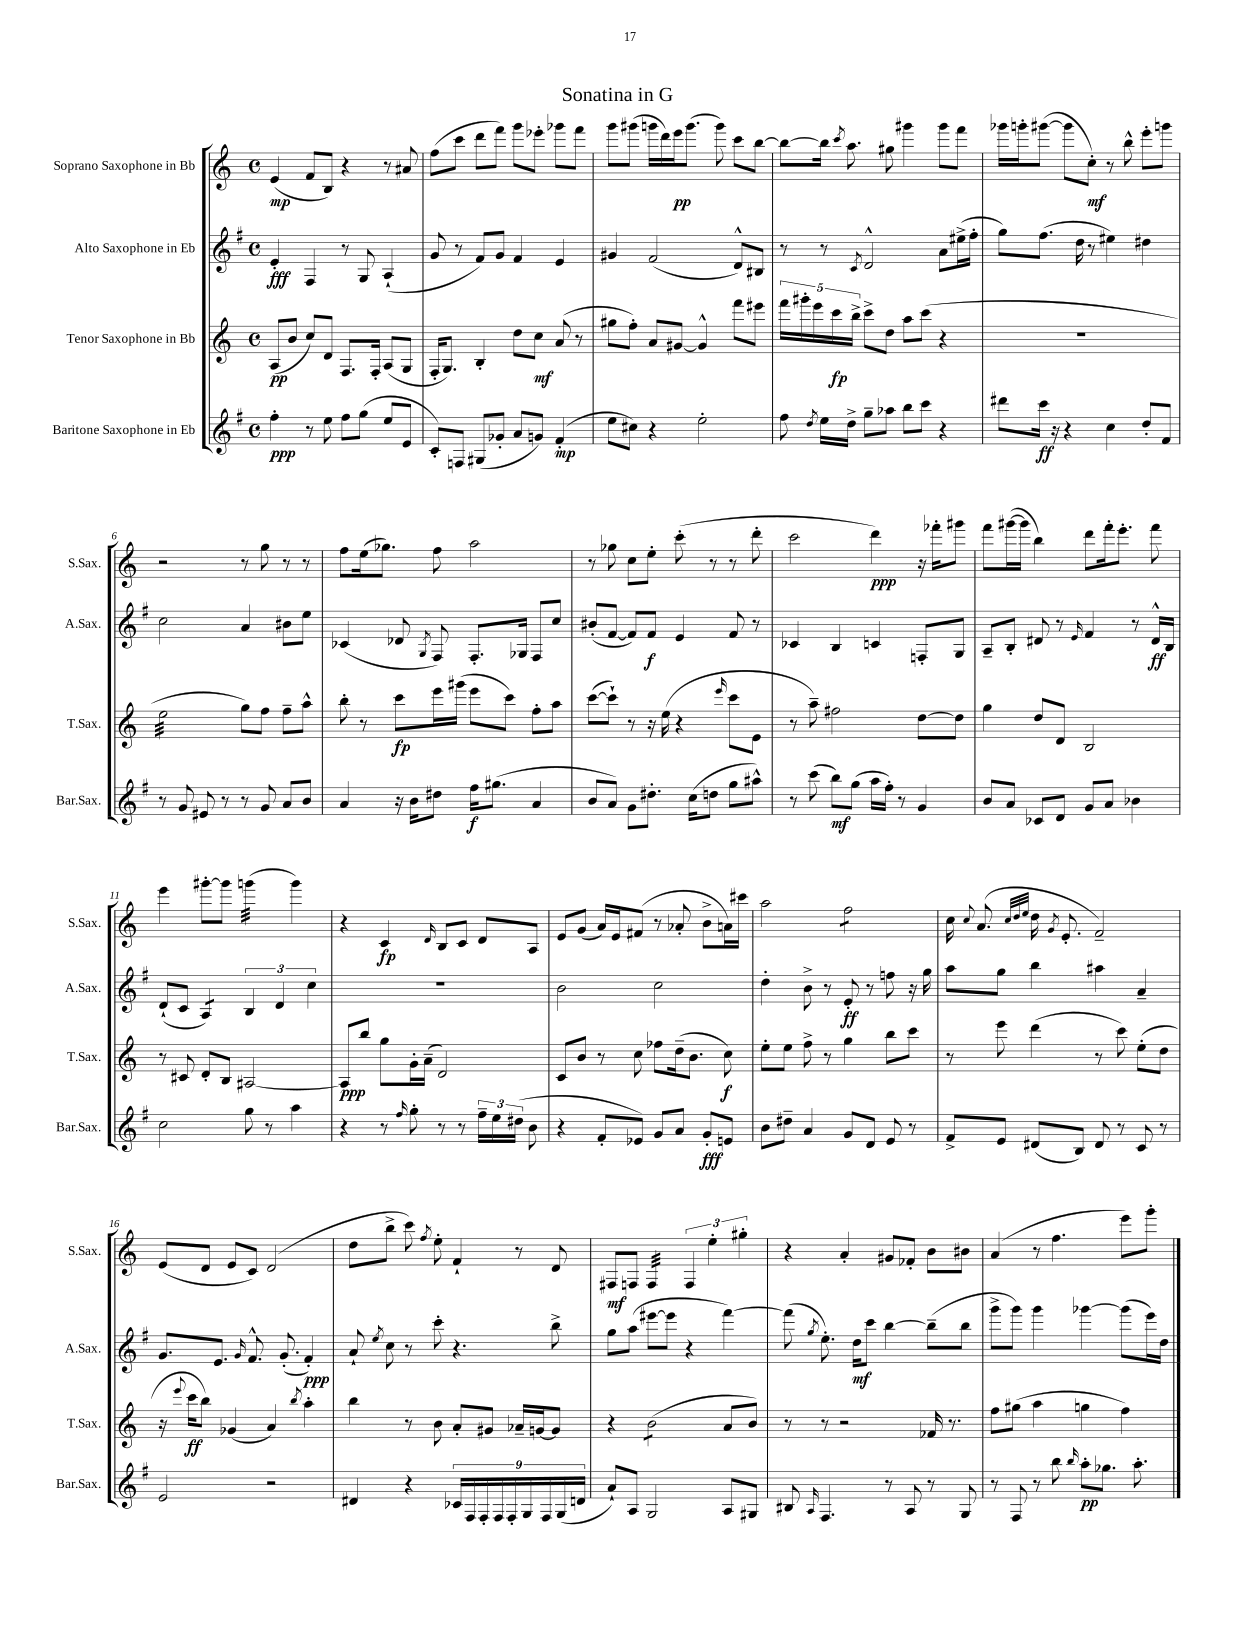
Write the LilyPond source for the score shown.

\header { title = "Sonatina in G" }
<<
\new StaffGroup <<
\new Staff = "s0" \with { instrumentName = "Soprano Saxophone in Bb" shortInstrumentName = "S.Sax." } {
    \clef treble \key c \major \defaultTimeSignature \time 4/4
    \autoBeamOff e'4\mp( f'8[ b8]) r4 r8 ais'8 |
    f''8[( c'''8] d'''8[ f'''8]) g'''8[ ees'''8]-. ges'''8[ f'''8] |
    g'''8[ gis'''8]( g'''16[ d'''16) e'''16\pp g'''8.]( g'''8) c'''8[ b''8]~ |
    b''8[~ b''16] \acciaccatura { c'''8 } a''8. gis''8 gis'''4 gis'''8[ f'''8] |
    ges'''16[ g'''16-. gis'''8]~( gis'''8[ c''8]-.\mf) r8 b''8-^ e'''8[-. g'''8] |
    r2 r8 g''8 r8 r8 |
    f''8[ e''16( ges''8.]) f''8 a''2 |
    r8 ges''8 c''8[ e''8]-. c'''8-.( r8 r8 d'''8-. |
    c'''2 d'''4\ppp) r16 fes'''16[-. gis'''8] |
    f'''8[ gis'''16~( gis'''16] b''4) d'''8[ f'''16-. e'''8.]-. f'''8 |
    e'''4 gis'''8[~-. gis'''8] g'''4:32( g'''4) |
    r4 c'4\fp \grace { d'16 } b8[ c'8] d'8[ a8] |
    e'8[ g'8]( a'16[) e'16 fis'8]( r8 aes'8-. b'8[-> a'16) cis'''16] |
    a''2 f''2:8 |
    c''16 \appoggiatura { c''8 } a'8.( \grace { c''32[ d''32 e''32] } d''16 \acciaccatura { g'8 } e'8.-. f'2--) |
    e'8[( d'8] e'8[ c'8]) d'2( |
    d''8[ b''8]-> c'''8) \acciaccatura { f''8 } e''8-. f'4-! r8 d'8 |
    fis8[\mf f8] f4:32 \tuplet 3/2 { f4 e''4-. gis''4-. } |
    r4 a'4-. gis'8[ fes'8]-. b'8[ bis'8] |
    a'4( r8 f''4. e'''8[) g'''8]-. \bar "|." |
}
\new Staff = "s1" \with { instrumentName = "Alto Saxophone in Eb" shortInstrumentName = "A.Sax." } {
    \clef treble \key g \major \defaultTimeSignature \time 4/4
    \autoBeamOff e'4-.\fff fis4 r8 g8 a4-!( |
    g'8 r8 fis'8[) g'8] fis'4 e'4 |
    gis'4 fis'2( d'8[-^) bis8] |
    r8 r8 \acciaccatura { c'8 } d'2-^ a'8[ eis''16->( fis''16]-. |
    g''8[) fis''8.]( d''16 r8 eis''4) dis''4 |
    c''2 a'4 bis'8[ e''8] |
    ces'4( des'8 \acciaccatura { g8 } fis8) fis8.[-. ges16] fis8[ c''8] |
    bis'8[-.( fis'8]~ fis'8[) fis'8]\f e'4 fis'8 r8 |
    ces'4 b4 c'4 f8[-. g8] |
    a8[-- b8]-. dis'8 r8 \grace { e'16 } fis'4 r8 dis'16[-^\ff b16] |
    d'8[-!( c'8] a4:8) \tuplet 3/2 { b4 d'4 c''4 } |
    R1 |
    b'2 c''2 |
    d''4-. b'8-> r8 e'8-.\ff r8 f''8 r16 g''16 |
    a''8[ g''8] b''4 ais''4 a'4-- |
    g'8.[ e'8.] \grace { g'16 } fis'8.-^ g'8.-.( fis'4-.\ppp) |
    a'8-! \acciaccatura { e''8 } c''8 r8 c'''8-. r4. b''8-> |
    g''8[ a''8]( eis'''8[~ eis'''8] r4 fis'''4~) |
    fis'''8( \acciaccatura { g''8 } e''8.-.) d''16[\mf c'''8] b''4~ b''8[--( b''8] |
    g'''8[-> g'''8]) g'''4 ges'''4~ ges'''8[( e'''16) d''16] \bar "|." |
}
\new Staff = "s2" \with { instrumentName = "Tenor Saxophone in Bb" shortInstrumentName = "T.Sax." } {
    \clef treble \key c \major \defaultTimeSignature \time 4/4
    \autoBeamOff a8[\pp( b'8] c''8[) d'8] f8.[ f16]-. a8[( g8] |
    f16[-. g8.]) b4-. d''8[ c''8]\mf a'8( r8 |
    gis''8[ f''8]-.) a'8[ gis'8]~ gis'4-^ f'''8[ eis'''8] |
    \tuplet 5/4 { f'''16[ gis'''16-. e'''16 c'''16\fp b''16]-> } c'''8[-> d''8] a''8[ c'''8]( r4 |
    R1 |
    e''2:32 g''8[) f''8] f''8[-- a''8]-^ |
    b''8-. r8 c'''8[\fp e'''16 gis'''16]( e'''8[ c'''8]) f''8[-. a''8] |
    c'''8[~( c'''8]-!) r8 r16 e''16( r4 \grace { e'''16 } c'''8[ e'8] |
    r8 a''8--) fis''2 d''8[~ d''8] |
    g''4 d''8[ d'8] b2 |
    r8 cis'8 d'8[-. b8] ais2~ |
    ais8[\ppp b''8] g''8[ g'16-. a'16]--( d'2) |
    c'8[ b'8] r8 c''8 fes''8[ d''16--( b'8.] c''8\f) |
    e''8[-. e''8] f''8-> r8 g''4 b''8[ c'''8] |
    r8 e'''8 d'''4( r8 c'''8) e''8[-.( d''8] |
    r16 \appoggiatura { e'''8 } c'''16[\ff b''8]) ges'4( a'4) \acciaccatura { b''8 } a''4-. |
    b''4 r8 b'8 a'8[-. gis'8] aes'16[-- g'16~ g'8] |
    r4 b'2:8( a'8[ b'8]) |
    r8 r8 r2 fes'16 r8. |
    f''8[ gis''8]( a''4 g''4 f''4) \bar "|." |
}
\new Staff = "s3" \with { instrumentName = "Baritone Saxophone in Eb" shortInstrumentName = "Bar.Sax." } {
    \clef treble \key g \major \defaultTimeSignature \time 4/4
    \autoBeamOff fis''4-.\ppp r8 e''8 fis''8[ g''8]( e''8[ e'8] |
    c'8[-.) f8] gis8[( ges'8]-. a'8[ g'8]) fis'4-.\mp( |
    e''8[ cis''8]) r4 e''2-. |
    fis''8 \acciaccatura { d''8 } e''16[ d''16]-> g''8[-- aes''8] b''8[ c'''8] r4 |
    dis'''8[ c'''16]\ff r16 r4 c''4 d''8[-. fis'8] |
    r8 g'8 eis'8 r8 r8 g'8 a'8[ b'8] |
    a'4 r16 b'16[ dis''8] fis''16[\f gis''8.]( a'4 |
    b'8[ a'8]) g'8[ dis''8.]-. c''16[( d''8] g''8[ ais''8]-^) |
    r8 c'''8( b''8[\mf) g''8]( a''16[ fis''16]-.) r8 g'4 |
    b'8[ a'8] ces'8[ d'8] g'8[ a'8] bes'4 |
    c''2 g''8 r8 a''4 |
    r4 r8 \grace { fis''16 } g''8-. r8 r8 \tuplet 3/2 { fis''16[-- e''16 dis''16]( } b'8 |
    r4 fis'8[-. ees'8]) g'8[ a'8] g'8[-.\fff e'8] |
    b'8[ dis''8]-- a'4 g'8[ d'8] e'8 r8 |
    fis'8[-> e'8] dis'8[( b8]) dis'8 r8 c'8 r8 |
    e'2 r2 |
    dis'4 r4 \tuplet 9/8 { ces'16[ fis16 fis16-. fis16 fis16-. g16 fis16 g16( d'16] } |
    a'8[-!) a8] g2 a8[ gis8] |
    bis8 \grace { a16 } fis4. r8 a8 r8 g8 |
    r8 fis8 r8 b''8 \grace { b''16 } a''8[-.\pp ges''8.] a''8.-. \bar "|." |
}
>>
>>
